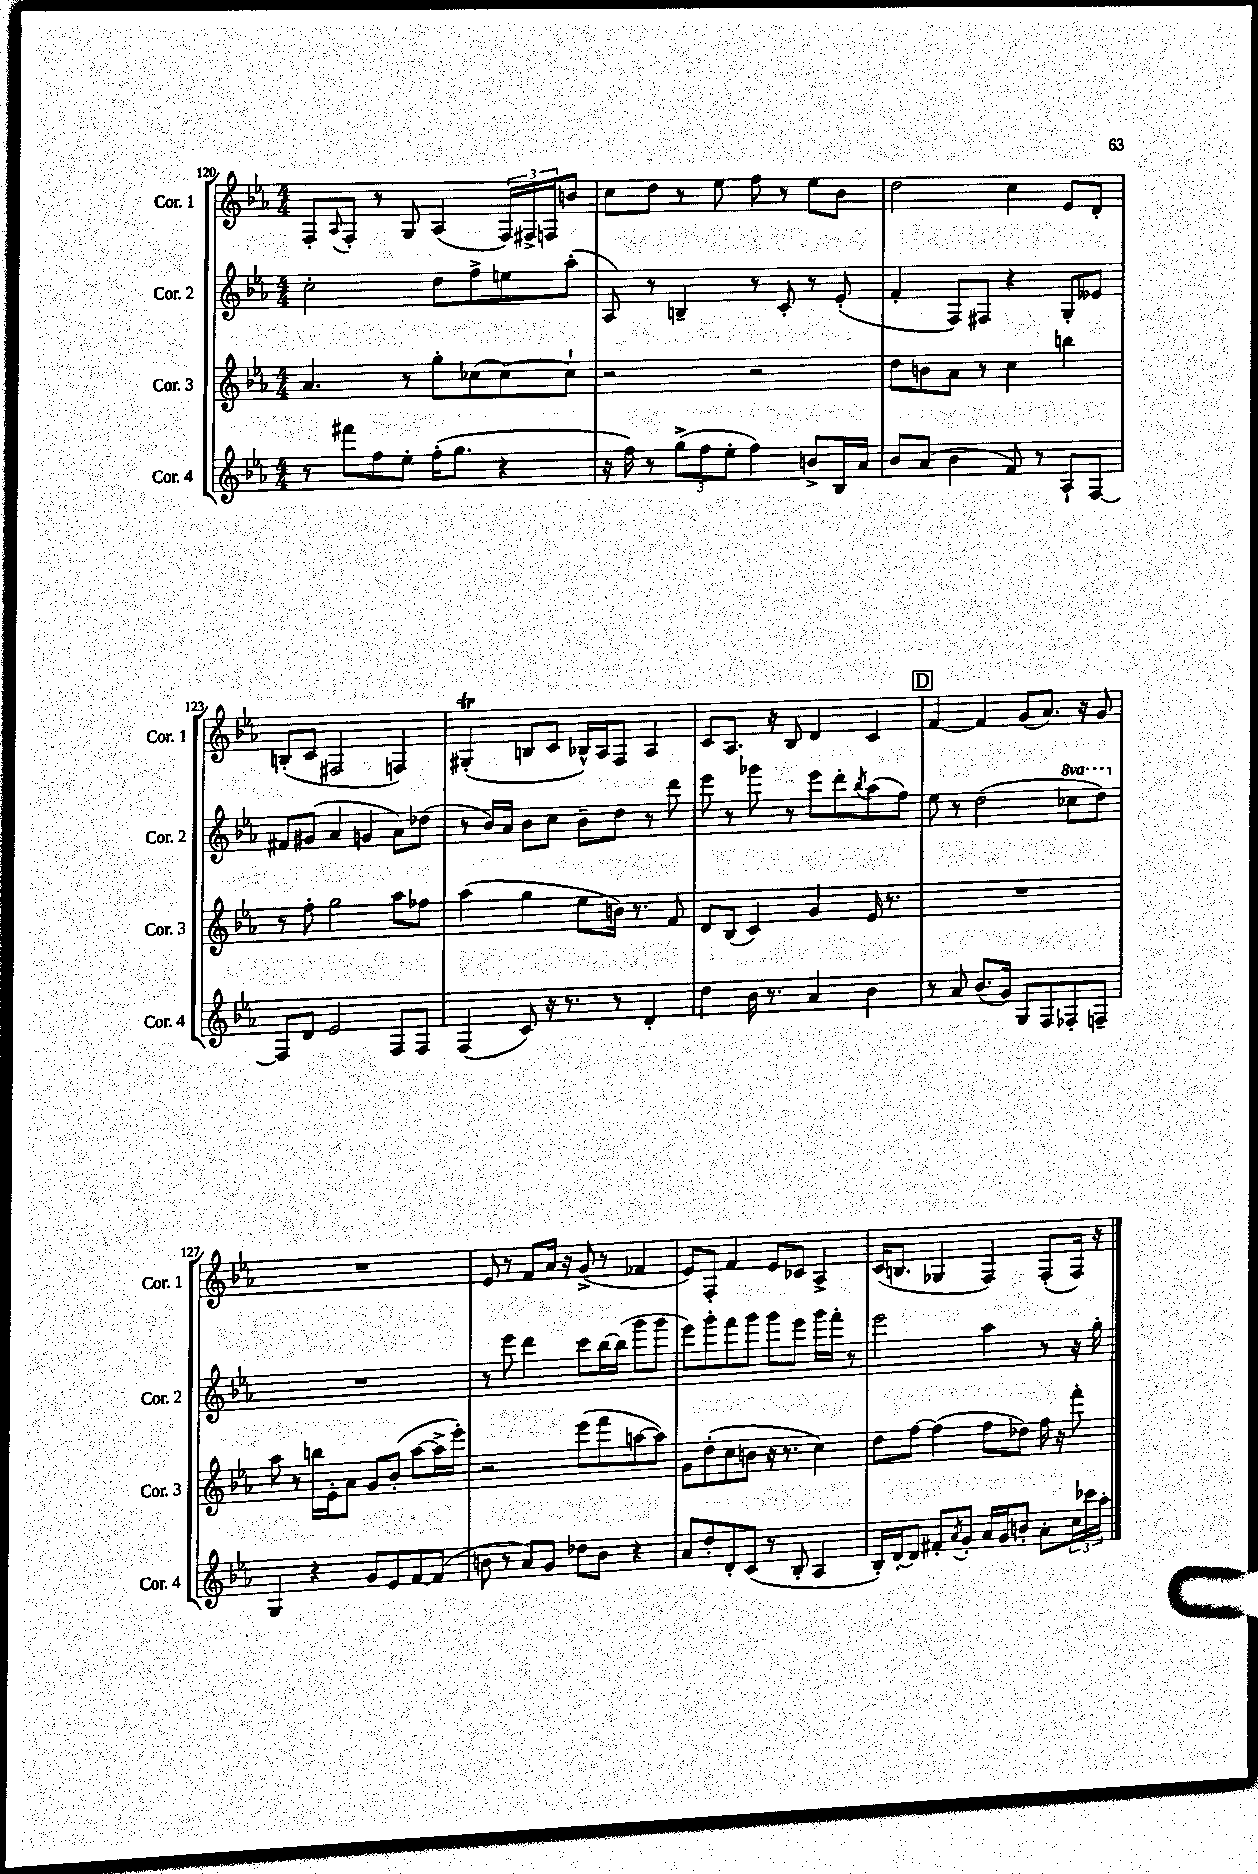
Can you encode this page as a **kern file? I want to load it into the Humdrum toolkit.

**kern	**kern	**kern	**kern
*staff4	*staff3	*staff2	*staff1
*clefG2	*clefG2	*clefG2	*clefG2
*k[b-e-a-]	*k[b-e-a-]	*k[b-e-a-]	*k[b-e-a-]
*M4/4	*M4/4	*M4/4	*M4/4
8r	4.a-/	2cc'\	8F'/L
.	.	.	8qqA-/
8fff#\L	.	.	8F'/J
8ff\	.	.	8r
8ee-'\J	8r	.	8G/
(16ff'\LK	8gg'\L	8dd\L	(4A-/
8.gg\J	.	.	.
.	(8cc-\	8ff^\	.
4r	[8cc-\)	8ee\	24F/LL)
.	.	.	24F#^/
.	.	.	24F/J
.	8cc-`\]J	(8aa-'\J	8b/J
=	=	=	=
16r	2r	8A-/)	8cc\L
16ff\)	.	.	.
8r	.	8r	8dd\J
(12gg^\L	.	4B~/	8r
12ff\	.	.	.
.	.	.	8ee-\
12ee-'\J	.	.	.
4ff\)	2r	8r	8ff\
.	.	8c'/	8r
8b^/L	.	8r	8ee-\L
16B-/L	.	(8e-'/	8b-\J
16a-/JJ	.	.	.
=	=	=	=
8b-/L	8dd\L	4f'/	2dd\
(8a-/J	8b\	.	.
4b-\	8a-\J	8F/L)	.
.	8r	8F#/J	.
8f/)	4cc\	4r	4cc\
8r	.	.	.
8A-`/L	4bb\	8G'/L	8e-/L
[8F/J	.	8e--/J	8d'/J
=	=	=	=
8F/]L	8r	8f#/L	(8B'/L
8d/J	8ff'\	(8g#/J	8c/J
2e-/	2gg\	4a-/	2F#/
.	.	4g/	.
8F/L	8aa-\L	8a-\L)	4F/)
8F/J	8ff-\J	(8dd-\J	.
=	=	=	=
(4F/	(4aa-\	8r	(4G#'/
.	.	16b-/LL)	.
.	.	16a-/JJ	.
8c/)	4gg\	8b-\L	8B/L
16r	.	8cc\J	8c/J
8.r	.	.	.
.	8ee-\L	8b-~\L	16B-^^/LL)
.	.	.	16A-/J
8r	16b\Jk)	8dd\J	8F/J
.	8.r	.	.
4d'/	.	8r	4A-/
.	8f/	8ddd\	.
=	=	=	=
4dd\	8d/L	8eee-\	8c/L
.	(8B-/J	8r	8.A-/J
16b-\	4c/)	8ggg-\	.
8.r	.	.	16r
.	.	8r	8B-/
4a-/	4g/	8eee-\L	4d/
.	.	8ddd'\	.
.	.	8qbb-/	.
4b-\	16e-/	(8aa-\	4c/
.	8.r	.	.
.	.	8ff\J)	.
=	=	=	=
8r	1r	8ee-\	[4f/
8a-/	.	8r	.
(8.b-/L	.	(2dd\	4f/]
16g/Jk)	.	.	.
8G/L	.	.	(8g/L
8F/	.	.	8.a-/J)
8F-'/	.	8ccc-\L	.
.	.	.	16r
8F~/J	.	8ddd\J)	8g/
=	=	=	=
4G/	8aa-\	1r	1r
.	8r	.	.
4r	16bb\LL	.	.
.	16e-'\J	.	.
.	8a-\J	.	.
8g/L	8g/L	.	.
8e-/	(8b-'/J	.	.
[8f/	[8aa-\L	.	.
(8f/]J	16aa-^\]L	.	.
.	16eee-'\JJ)	.	.
=	=	=	=
8b\	2r	8r	8e-/
8r	.	8eee-\	8r
8a-/L)	.	4ddd\	8f/L
8g/J	.	.	16a-/Jk
.	.	.	16r
8dd-\L	(8eee-\L	8ccc\L	(8g^/
8b\J	8fff\	[16bb-\L	8r
.	.	(16bb-\]JJ	.
4r	[8aa\	8ggg\L	4f-/
.	8aa\]J)	8ggg\J	.
=	=	=	=
8a-/L	8g\L	8eee-\L)	8e-/L)
8dd'/	(8dd'\	8ggg'\	8F'/J
8d'/	8cc\	8fff\	4f/
(8c/J	8b\J	8ggg\J	.
8r	16r	8ggg\L	8e-/L
.	8.r	.	.
8B-'/	.	8eee-\J	8c-/J
4A-/	4cc\)	16ggg\LL	4A-^/
.	.	16fff'\JJ	.
.	.	8r	.
=	=	=	=
16B-'/LL)	8dd\L	2eee-\	(16c/LK
[16d'/J	.	.	8.B/J
8d/]J	[8ff\J	.	.
8f#'/L	(4ff\]	.	4G-/
8qa-/	.	.	.
8g'/J	.	.	.
16a-/LL	8ff\L	4aa-\	4F/)
16g/J	.	.	.
8b'/J	8dd-\J)	.	.
8a-'\L	16ff\	8r	(8F'/L
.	16r	.	.
24cc\L	8fff'\	16r	16F/Jk)
24ccc-\	.	.	.
.	.	16gg'\	16r
24aa-'\JJ	.	.	.
==	==	==	==
*-	*-	*-	*-
